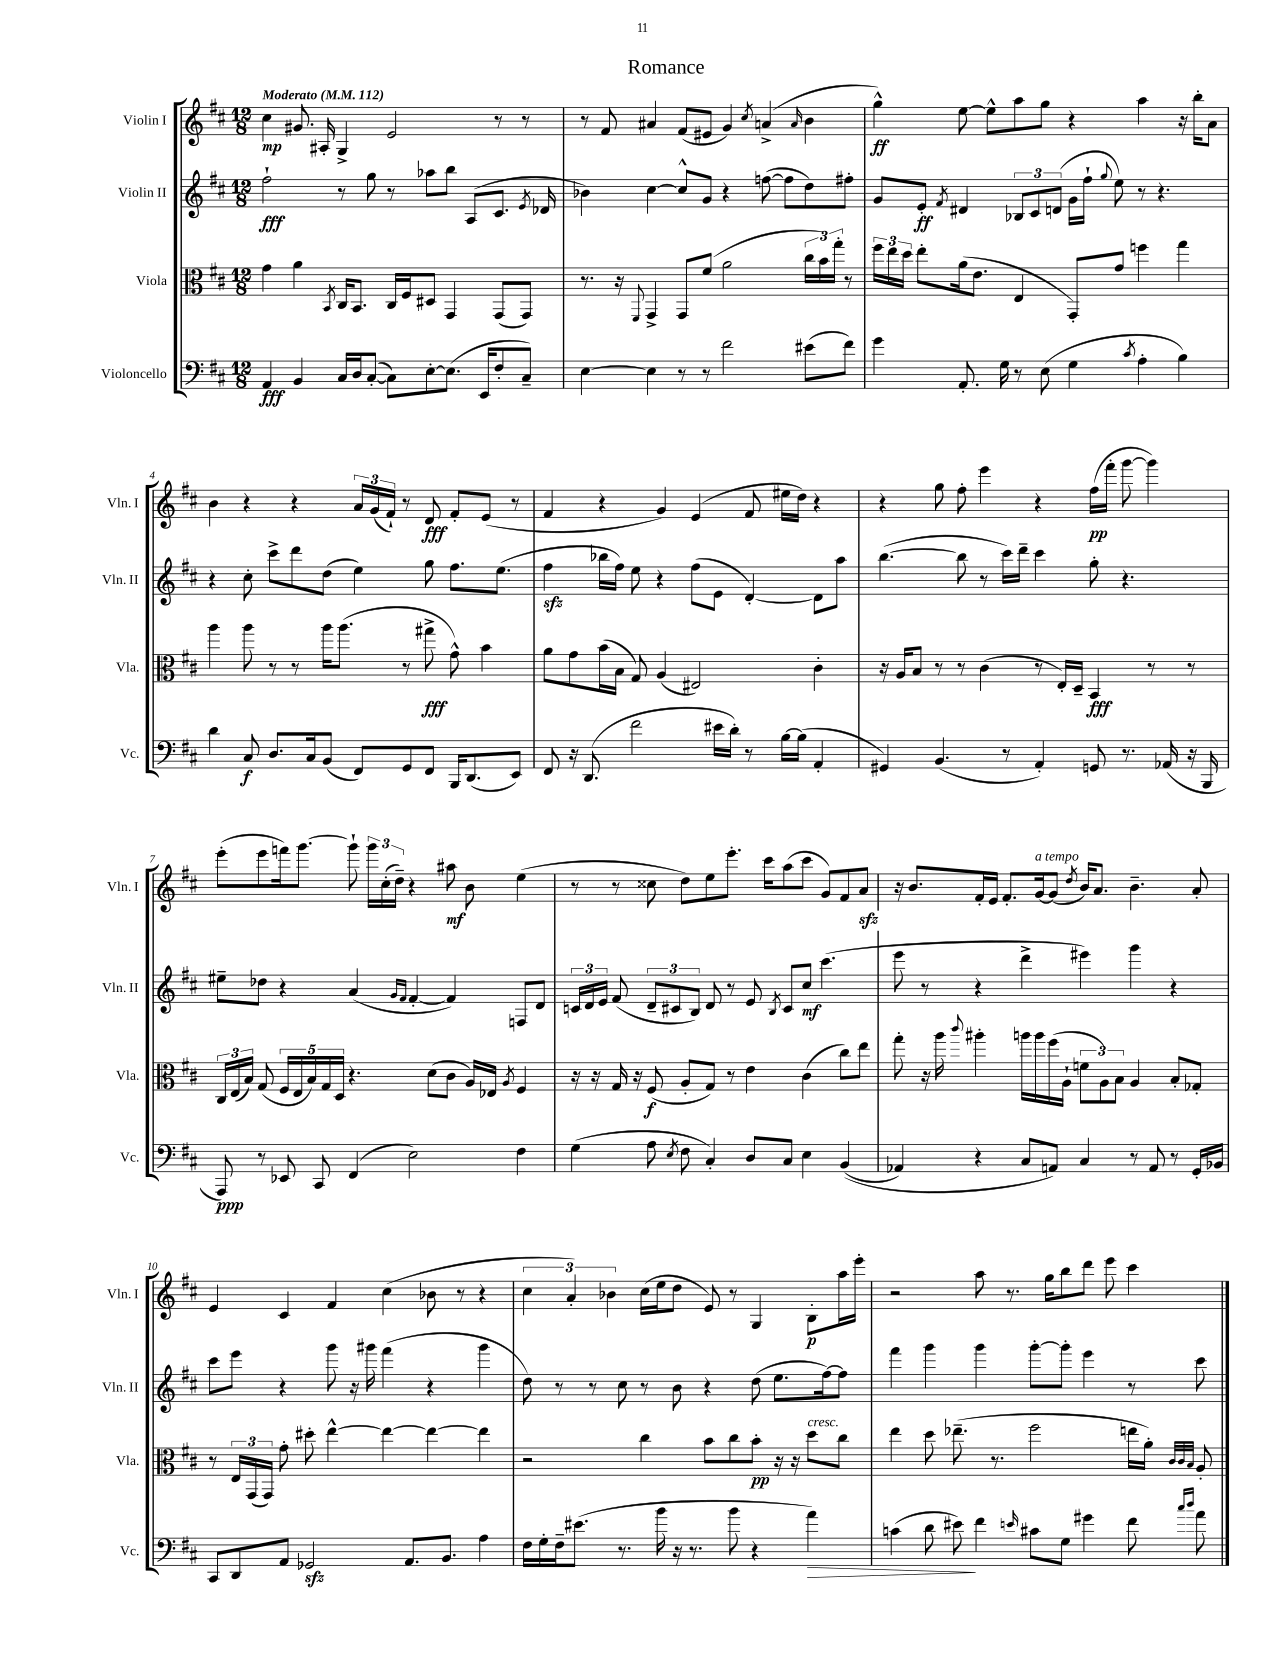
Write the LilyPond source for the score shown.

\header { title = "Romance" }
<<
\new StaffGroup <<
\new Staff = "s0" \with { instrumentName = "Violin I" shortInstrumentName = "Vln. I" } {
    \clef treble \key d \major \numericTimeSignature \time 12/8 \tempo "Moderato" 4 = 112
    \autoBeamOff cis''4\mp gis'8. ais16-. g4-> e'2 r8 r8 |
    r8 fis'8 ais'4 fis'8[( eis'8] g'4) \acciaccatura { cis''8 } a'4->( \grace { a'16 } b'4 |
    g''4-^\ff) e''8~ e''8[-^ a''8 g''8] r4 a''4 r16 b''16[-. a'8] |
    b'4 r4 r4 \tuplet 3/2 { a'16[ g'16( fis'16]-!) } r8 d'8\fff fis'8[-. e'8]( r8 |
    fis'4 r4 g'4) e'4( fis'8 eis''16[ d''16]) r4 |
    r4 g''8 fis''8-. e'''4 r4 fis''16[\pp( fis'''16]-. g'''8~ g'''4) |
    e'''8[-.( e'''8 f'''16) g'''8.]~ g'''8-! \tuplet 3/2 { g'''16[ cis''16-.( d''16]--) } r4 ais''8\mf b'8 e''4( |
    r8 r8 cisis''8 d''8[) e''8 e'''8.]-. cis'''16[ a''8( cis'''8] g'8[) fis'8 a'8]\sfz |
    r16 b'8.[ fis'16-. e'16] fis'8.[-. g'16~^\markup { \italic "a tempo" } g'8]( \acciaccatura { d''8 } b'16[) a'8.] b'4.-- a'8-. |
    e'4 cis'4 fis'4 cis''4( bes'8 r8 r4 |
    \tuplet 3/2 { cis''4 a'4-.) bes'4 } cis''16[( e''16 d''8] e'8) r8 g4 b8[-.\p a''16 e'''16]-. |
    r2 a''8 r8. g''16[ b''8 d'''8] e'''8 cis'''4 \bar "|." |
}
\new Staff = "s1" \with { instrumentName = "Violin II" shortInstrumentName = "Vln. II" } {
    \clef treble \key d \major \numericTimeSignature \time 12/8
    \autoBeamOff fis''2-!\fff r8 g''8 r8 aes''8[ b''8] a8[( cis'8.] \acciaccatura { e'8 } des'16 |
    bes'4) cis''4~ cis''8[-^ g'8] r4 f''8~( f''8[ d''8) fis''8]-. |
    g'8[ e'8]-.\ff \acciaccatura { fis'8 } dis'4 \tuplet 3/2 { bes8[ cis'8 d'8]( } g'16[ fis''16]-! \appoggiatura { g''8 } e''8) r8 r4. |
    r4 cis''8-. cis'''8[-> d'''8 d''8]( e''4) g''8 fis''8.[ e''8.]( |
    fis''4\sfz bes''16[ fis''16]) e''8 r4 fis''8[( e'8] d'4~-.) d'8[ a''8] |
    b''4.~( b''8 r8 cis'''16[) d'''16]-- cis'''4 g''8-. r4. |
    eis''8[-- des''8] r4 a'4( \grace { g'16[ fis'16] } fis'4~-. fis'4) f8[ d'8] |
    \tuplet 3/2 { c'16[ d'16 e'16] } fis'8( \tuplet 3/2 { d'8[-- cis'8 b8]) } d'8 r8 e'8 \acciaccatura { b8 } cis'8[ cis''8]\mf cis'''4.( |
    e'''8 r8 r4 d'''4-> eis'''4) g'''4 r4 |
    cis'''8[ e'''8] r4 g'''8 r16 gis'''16 fis'''4( r4 gis'''4 |
    d''8) r8 r8 cis''8 r8 b'8 r4 d''8( e''8.[ fis''16~) fis''8] |
    fis'''4 g'''4 g'''4 g'''8[~-. g'''8]-. e'''4 r8 cis'''8 \bar "|." |
}
\new Staff = "s2" \with { instrumentName = "Viola" shortInstrumentName = "Vla." } {
    \clef alto \key d \major \numericTimeSignature \time 12/8
    \autoBeamOff g'4 a'4 \acciaccatura { b,8 } cis16[ b,8.] cis16[ fis16 dis8] g,4 g,8[( g,8]) |
    r8. r16 \appoggiatura { fis,8 } g,4-> g,8[ fis'8]( a'2 \tuplet 3/2 { cis''16[ b'16) g''16]-. } r8 |
    \tuplet 3/2 { fis''16[ e''16 d''16] } e''8[-. a'16( e'8.] e4 g,8[-.) g'8] f''4 g''4 |
    a''4 a''8 r8 r8 a''16[ a''8.]( r8 gis''8->\fff g'8-^) b'4 |
    a'8[ g'8 b'16( b16] g8) a4( eis2) cis'4-. |
    r16 a16[ b8] r8 r8 cis'4( r8 e16[-.) d16]-- b,4\fff r8 r8 |
    \tuplet 3/2 { cis16[ e16( b16]) } g8( \tuplet 5/4 { fis16[ e16 b16) g16 d16] } r4. d'8[( cis'8] a16[) ees16] \acciaccatura { a8 } fis4 |
    r16 r16 g16 r16 fis8\f( a8[-. g8]) r8 e'4 cis'4( cis''8[) e''8] |
    g''8-. r16 a''16 \appoggiatura { cis'''8 } ais''4-. a''16[ a''16 fis''16( a16]-! \tuplet 3/2 { f'8[ a8) b8] } a4 b8[-. ges8]-. |
    r8 \tuplet 3/2 { e16[ g,16( g,16]) } g'8-. dis''8-. e''4~-^ e''4~ e''4~ e''4 |
    r2 cis''4 b'8[ cis''8 b'8]-.\pp r16 r16 d''8[^\markup { \italic "cresc." } cis''8] |
    e''4 d''8 ees''8.--( r8. fis''2 e''16[ a'16]-.) \grace { cis'32[ cis'32 b32] } a8-. \bar "|." |
}
\new Staff = "s3" \with { instrumentName = "Violoncello" shortInstrumentName = "Vc." } {
    \clef bass \key d \major \numericTimeSignature \time 12/8
    \autoBeamOff a,4\fff b,4 cis16[ d16 cis8]~-.( cis8[) e8~-. e8.]( e,16[ fis8-. cis8]--) |
    e4~ e4 r8 r8 fis'2 eis'8[( fis'8]) |
    g'4 a,8.-. g16 r8 e8( g4 \acciaccatura { cis'8 } a4-. b4) |
    d'4 cis8\f d8.[ cis16 b,8]( fis,8[) g,8 fis,8] b,,16[ d,8.( e,8]) |
    fis,8 r16 d,8.( fis'2 eis'16[ d'16]-.) r8 b16[~ b16]( a,4-. |
    gis,4) b,4.( r8 a,4-.) g,8 r8. aes,16( r16 b,,16 |
    a,,8\ppp) r8 ees,8 cis,8 fis,4( e2) fis4 |
    g4( a8 \acciaccatura { e8 } fis8 cis4-.) d8[ cis8] e4 b,4(\( |
    aes,4) r4 cis8[ a,8]\) cis4 r8 a,8 r8 g,16[-. bes,16] |
    cis,8[ d,8 a,8] ges,2\sfz a,8.[ b,8.] a4 |
    fis16[ g16-. fis16-- eis'8.]( r8. b'16 r16 r8. b'8 r4 a'4\>) |
    c'4( d'8 eis'8\!) fis'4 \grace { e'16 } cis'8[ g8] gis'4 fis'8 \grace { cis''16[ d''16] } a'8 \bar "|." |
}
>>
>>
